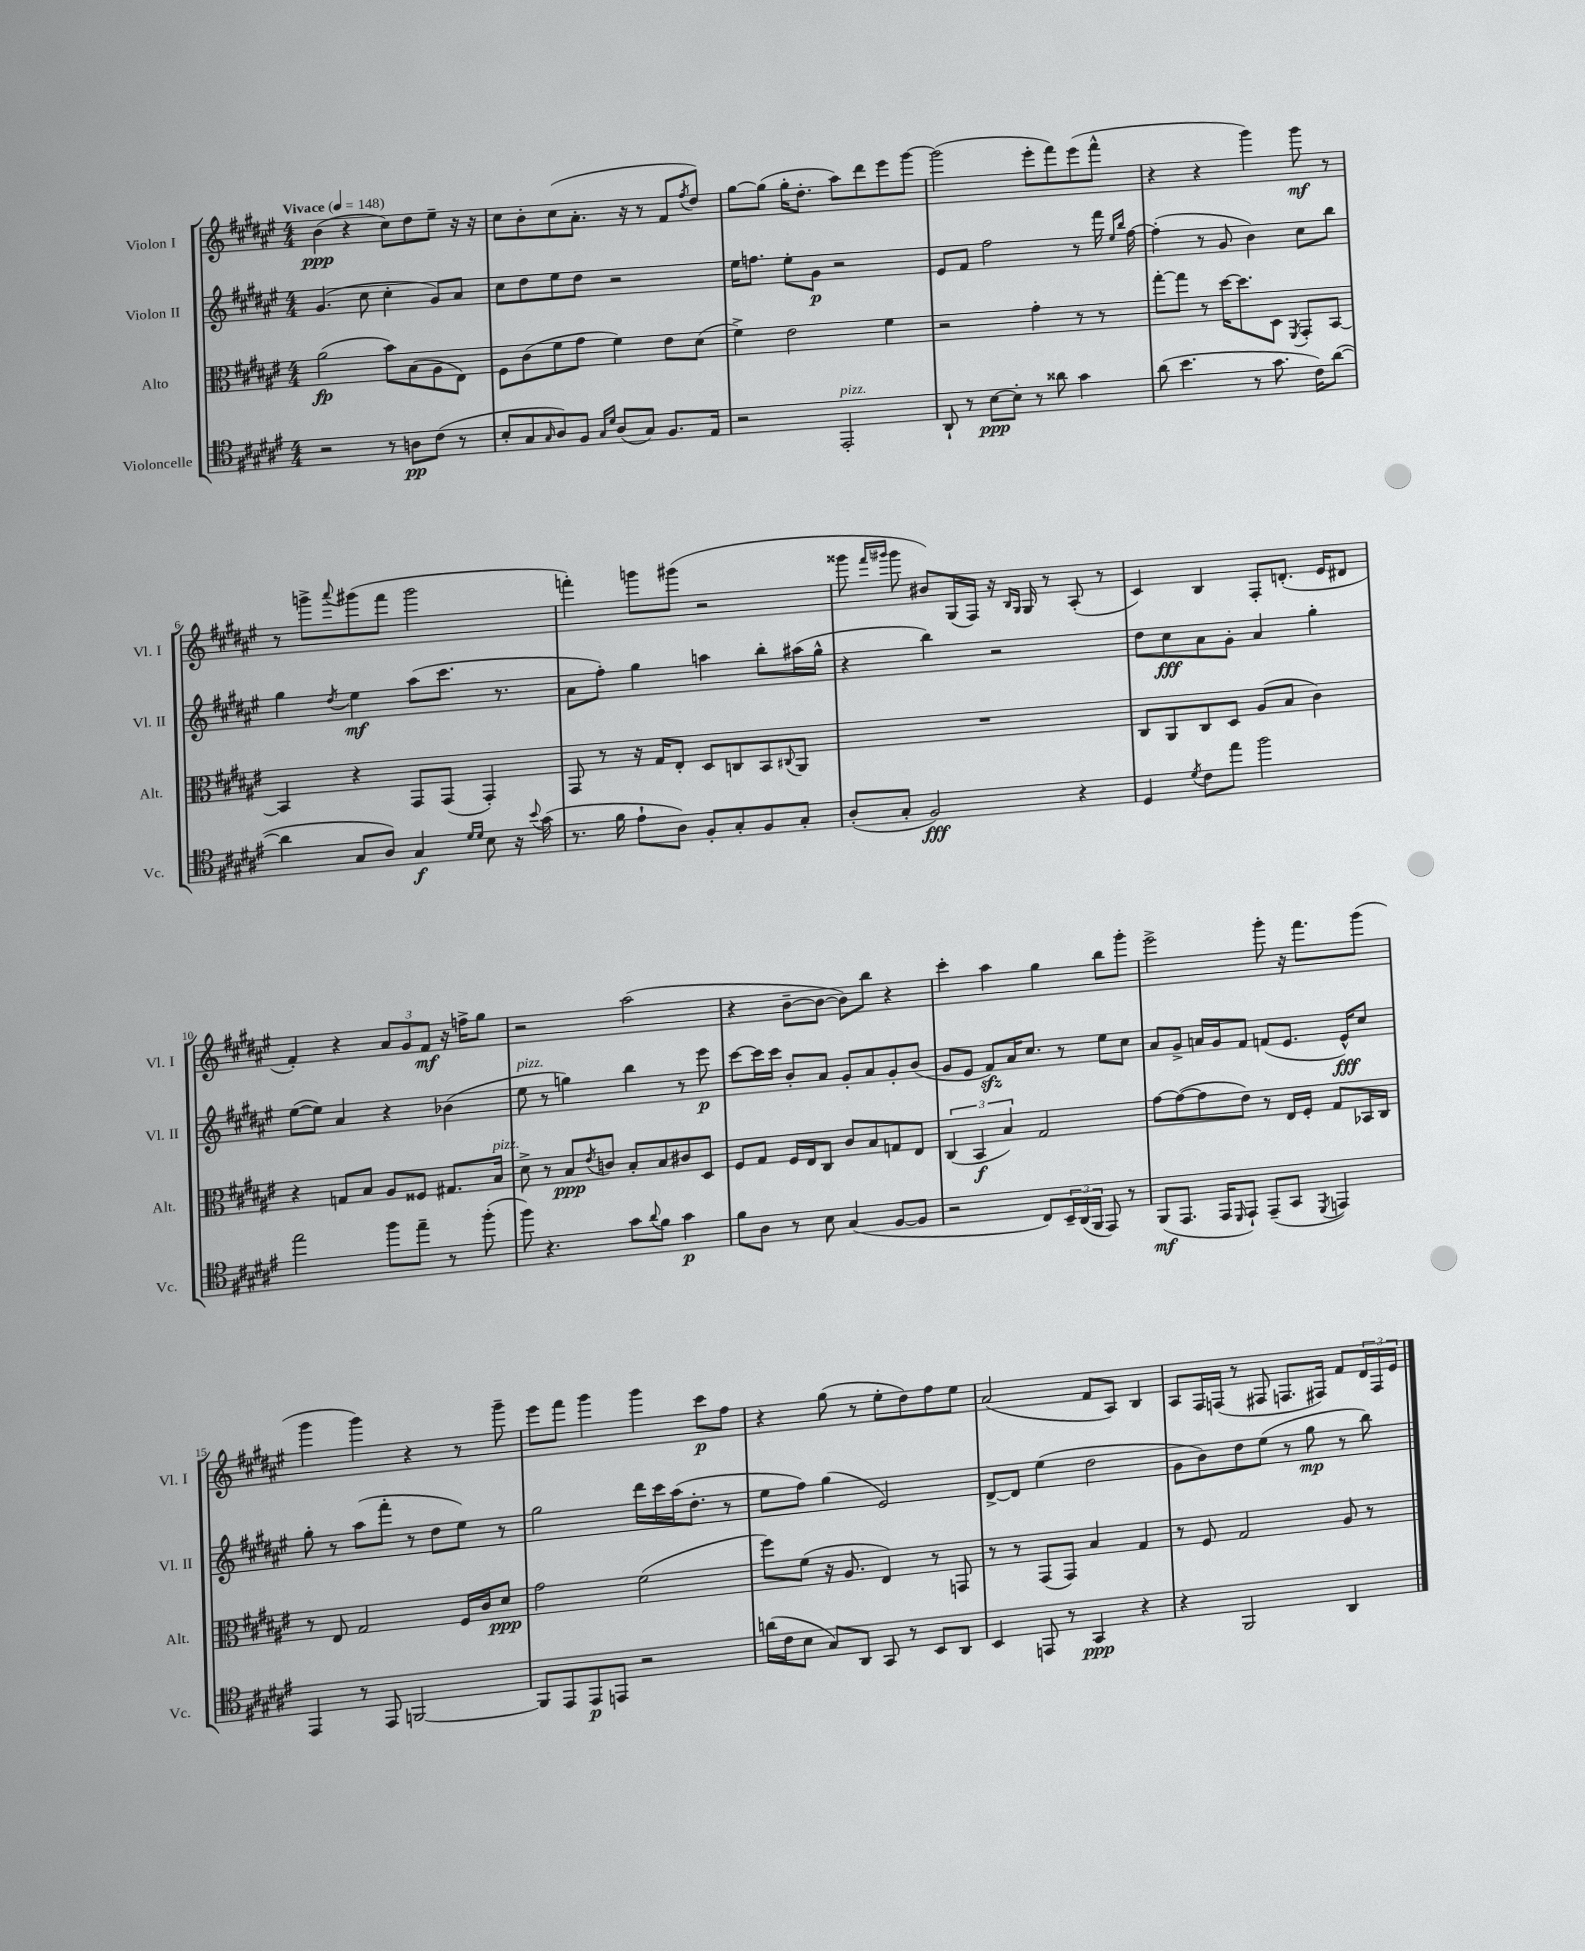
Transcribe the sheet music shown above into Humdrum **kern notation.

**kern	**dynam	**kern	**dynam	**kern	**dynam	**kern	**dynam
*part4	*part4	*part3	*part3	*part2	*part2	*part1	*part1
*staff4	*staff4	*staff3	*staff3	*staff2	*staff2	*staff1	*staff1
*I"Violoncelle	*	*I"Alto	*	*I"Violon II	*	*I"Violon I	*
*I'Vc.	*	*I'Alt.	*	*I'Vl. II	*	*I'Vl. I	*
*clefC4	*	*clefC3	*	*clefG2	*	*clefG2	*
*k[f#c#g#d#a#e#]	*	*k[f#c#g#d#a#e#]	*	*k[f#c#g#d#a#e#]	*	*k[f#c#g#d#a#e#]	*
*M4/4	*	*M4/4	*	*M4/4	*	*M4/4	*
*MM148	*	*MM148	*	*MM148	*	*MM148	*
=1	=1	=1	=1	=1	=1	=1	=1
!	!	!	!	!	!	!LO:TX:a:B:t=Vivace	!
2r	.	(2a#\	fp	(4.g#/	.	(4b\	ppp
.	.	.	.	.	.	4r	.
.	.	.	.	8cc#\	.	.	.
8r	.	8b\L)	.	4cc#'\	.	8cc#\L)	.
8An\L	pp	(8B\	.	.	.	8dd#\	.
(8c#\J	.	8A#\	.	8g#/L)	.	8ee#~\J	.
8r	.	8E#\J)	.	8a#/J	.	16r	.
.	.	.	.	.	.	16r	.
=2	=2	=2	=2	=2	=2	=2	=2
8B'/L	.	8F#\L	.	8cc#\L	.	8cc#\L	.
8G#/	.	(8c#\	.	8dd#\	.	8b'\	.
16qqG#/	.	.	.	.	.	.	.
8A#/)	.	8f#\	.	8ee#\	.	(8cc#\	.
8F#/J	.	8g#\J	.	8dd#\J	.	8.a#'\J	.
16qqG#/LL	.	.	.	.	.	.	.
16qqd#/JJ	.	.	.	.	.	.	.
(8A#/L	.	4f#\)	.	2r	.	.	.
.	.	.	.	.	.	16r	.
8G#/J)	.	.	.	.	.	8r	.
8.F#/L	.	8e#\L	.	.	.	8f#/L	.
.	.	.	.	.	.	8qff#/	.
.	.	(8d#\J	.	.	.	8dd#/J)	.
16E#/Jk	.	.	.	.	.	.	.
=3	=3	=3	=3	=3	=3	=3	=3
2r	.	4f#^\)	.	16ee#\KL	.	[8gg#\L	.
.	.	.	.	8.ffn\J	.	.	.
.	.	.	.	.	.	(8gg#\J]	.
.	.	2e#\	.	8ee#'\L	.	16gg#'\KL	.
.	.	.	.	.	.	8.dd#'\J	.
.	.	.	.	8g#\J	p	.	.
!LO:TX:a:i:t=pizz.	!	!	!	!	!	!	!
2EE#'/	.	.	.	2r	.	8aa#\L)	.
.	.	.	.	.	.	8ddd#\	.
.	.	4f#\	.	.	.	8eee#\	.
.	.	.	.	.	.	[8ggg#\J	.
=4	=4	=4	=4	=4	=4	=4	=4
8AA#`/	.	2r	.	8e#/L	.	(2ggg#\]	.
8r	.	.	.	8f#/J	.	.	.
[8B\L	ppp	.	.	2ff#\	.	.	.
8B'\J]	.	.	.	.	.	.	.
8r	.	4g#'\	.	.	.	8eee#'\L	.
8a##X\	.	.	.	.	.	8fff#\)	.
4g#\	.	8r	.	8r	.	(8eee#\	.
.	.	8r	.	16fff#\	.	8fff#^^\J	.
.	.	.	.	16qqee#/LL	.	.	.
.	.	.	.	16qqbb/JJ	.	.	.
.	.	.	.	[16ff#\	.	.	.
=5	=5	=5	=5	=5	=5	=5	=5
(8a#\	.	[8gg#'\L	.	(4ff#'\]	.	4r	.
4.b\	.	8gg#\J]	.	.	.	.	.
.	.	8r	.	8r	.	4r	.
.	.	[16dd#\KL	.	8g#/	.	.	.
.	.	8.dd#\]	.	.	.	.	.
8r	.	.	.	4b\)	.	4ggg#\)	.
8.g#\	.	8D#\J	.	.	.	.	.
.	.	8qFF#/	.	.	.	.	.
.	.	8GG#'/L	.	8cc#\L	.	8ggg#\	mf
16c#\KL)	.	.	.	.	.	.	.
([8a#\J	.	[8BB/J	.	8bb\J	.	8r	.
!!LO:LB:g=z
=6	=6	=6	=6	=6	=6	=6	=6
4a#\]	.	4BB/]	.	4gg#\	.	8r	.
.	.	.	.	.	.	8gggn^\L	.
.	.	.	.	8qdd#/	.	8qqaaa#/	.
8G#/L	.	4r	.	4ee#\	mf	(8ggg#X\	.
8A#/J)	.	.	.	.	.	8fff#\J	.
4G#/	f	8GG#/L	.	(8aa#\L	.	2ggg#\	.
.	.	(8GG#/J	.	8.ccc#\J	.	.	.
16qqd#/LL	.	.	.	.	.	.	.
16qqd#/JJ	.	.	.	.	.	.	.
8B\	.	4GG#'/)	.	.	.	.	.
.	.	.	.	8.r	.	.	.
16r	.	.	.	.	.	.	.
8qqb/	.	.	.	.	.	.	.
(16g#\	.	.	.	.	.	.	.
=7	=7	=7	=7	=7	=7	=7	=7
8.r	.	8GG#/	.	8a#\L	.	4fffn'\)	.
.	.	8r	.	8ff#'\J)	.	.	.
16f#\	.	.	.	.	.	.	.
8e#`\L	.	16r	.	4gg#\	.	8gggn\L	.
.	.	16G#/KL	.	.	.	.	.
8A#\J)	.	8E#'/J	.	.	.	(8ggg#X\J	.
8F#'/L	.	8D#/L	.	4aan\	.	2r	.
8G#'/	.	8Cn/	.	.	.	.	.
8F#/	.	8BB/	.	8bb'\L	.	.	.
.	.	8qqC#X/	.	.	.	.	.
8G#'/J	.	8AA#/J	.	(16aa#X\L	.	.	.
.	.	.	.	16gg#^^\JJ	.	.	.
=8	=8	=8	=8	=8	=8	=8	=8
(8A#'/L	.	1r	.	4r	.	8ggg##X\	.
.	.	.	.	.	.	16qqfff#/LL	.
.	.	.	.	.	.	16qqggg#X/JJ	.
8G#'/J	.	.	.	.	.	8ggg#\	.
2F#/)	fff	.	.	4bb\)	.	8b#X/L)	.
.	.	.	.	.	.	(16G#/L	.
.	.	.	.	.	.	16F#/JJ)	.
.	.	.	.	2r	.	16r	.
.	.	.	.	.	.	16qqB/LL	.
.	.	.	.	.	.	16qqG#/JJ	.
.	.	.	.	.	.	16G#/	.
.	.	.	.	.	.	8r	.
4r	.	.	.	.	.	(8A#'/	.
.	.	.	.	.	.	8r	.
=9	=9	=9	=9	=9	=9	=9	=9
4D#/	.	8C#/L	.	8dd#\L	.	4c#/)	.
.	.	8AA#/	.	8cc#\	fff	.	.
8qd#/	.	.	.	.	.	.	.
8c#\L	.	8C#/	.	8a#\	.	4B/	.
8ee#\J	.	8D#/J	.	8g#'\J	.	.	.
2ff#\	.	(8A#/L	.	4a#/	.	8F#'/L	.
.	.	8B/J	.	.	.	(8.dn'/J	.
.	.	4c#\)	.	4gg#'\	.	.	.
.	.	.	.	.	.	16e#/KL	.
.	.	.	.	.	.	8d#X/J	.
!!LO:LB:g=z
=10	=10	=10	=10	=10	=10	=10	=10
2ee#\	.	4r	.	([8ee#\L	.	4f#'/)	.
.	.	.	.	8ee#\J])	.	.	.
.	.	8Gn/L	.	4a#/	.	4r	.
.	.	8B/J	.	.	.	.	.
8ff#\L	.	8A#/L	.	4r	.	12a#/L	.
.	.	.	.	.	.	12g#/	.
8ee#~\J	.	8F##X/J	.	.	.	.	.
.	.	.	.	.	.	12f#/J	mf
8r	.	8.G#X/L	.	(4b-X\	.	16r	.
.	.	.	.	.	.	16ffn^\KL	.
(8ff#'\	.	.	.	.	.	8gg#\J	.
!	!	!LO:TX:a:i:t=pizz.	!	!	!	!	!
.	.	16B/Jk	.	.	.	.	.
=11	=11	=11	=11	=11	=11	=11	=11
!	!	!	!	!LO:TX:a:i:t=pizz.	!	!	!
8ff#\)	.	8d#^\	.	8ee#\	.	2r	.
4.r	.	8r	.	8r	.	.	.
.	.	8B/L	ppp	4ggn\)	.	.	.
.	.	8qe#/	.	.	.	.	.
.	.	8cn/J	.	.	.	.	.
8g#\L	.	8B'/L	.	4bb\	.	(2aa#\	.
8qqa#/	.	.	.	.	.	.	.
8f#\J	.	8B/	.	.	.	.	.
4g#\	p	8c#X/	.	8r	.	.	.
.	.	8D#/J	.	8eee#\	p	.	.
=12	=12	=12	=12	=12	=12	=12	=12
8f#\L	.	8F#/L	.	[8ccc#\L	.	4r	.
8A#\J	.	8G#/J	.	16ccc#\L]	.	.	.
.	.	.	.	16ccc#\JJ	.	.	.
8r	.	16F#/LL	.	8b'/L	.	[8b~\L	.
.	.	16E#/J	.	.	.	.	.
8B\	.	8C#/J	.	8a#/J	.	8b\J_	.
(4G#/	.	8c#/L	.	8g#'/L	.	8b\L])	.
.	.	8B/	.	8a#/	.	8bb\J	.
[8F#/L	.	8Gn/	.	8g#'/	.	4r	.
8F#/J]	.	8E#/J	.	(8b/J	.	.	.
=13	=13	=13	=13	=13	=13	=13	=13
2r	.	(6C#/	.	8g#/L	.	4ccc#'\	.
.	.	.	.	8e#/J	.	.	.
.	.	6BB/	f	.	.	.	.
.	.	.	.	8f#zz/L)	.	4aa#\	.
.	.	6B/)	.	.	.	.	.
.	.	.	.	16a#/K	.	.	.
.	.	.	.	8.cc#/J	.	.	.
8C#/L)	.	2G#/	.	.	.	4gg#\	.
24BB~/L	.	.	.	8r	.	.	.
(24AA#/	.	.	.	.	.	.	.
24FF#/JJ	.	.	.	.	.	.	.
8EE#/)	.	.	.	8ee#\L	.	8bb\L	.
8r	.	.	.	8cc#\J	.	8ggg#'\J	.
=14	=14	=14	=14	=14	=14	=14	=14
(8FF#/L	mf	[8g#\L	.	8a#/L	.	2eee#^\	.
8.EE#/J	.	(8g#\_	.	8g#^/J	.	.	.
.	.	8g#\]	.	16an/LL	.	.	.
16EE#/KL	.	.	.	16g#/J	.	.	.
16qqDD#/	.	.	.	.	.	.	.
8EE#`/J)	.	8e#\J)	.	8f#/J	.	.	.
(8EE#~/L	.	8r	.	(8fn/L	.	8ggg#'\	.
8GG#/J	.	16E#/LL	.	8.e#/J	.	16r	.
.	.	16F#'/JJ	.	.	.	8.fff#\L	.
8qDD#/	.	.	.	.	.	.	.
4EEn/)	.	8G#/L	.	.	.	.	.
.	.	.	.	16e#^^/KL)	fff	.	.
.	.	16BB-X/L	.	8cc#/J	.	(8ggg#\J	.
.	.	16C#/JJ	.	.	.	.	.
!!LO:LB:g=z
=15	=15	=15	=15	=15	=15	=15	=15
4EE#/	.	8r	.	8gg#'\	.	4ggg#\	.
.	.	8E#/	.	8r	.	.	.
8r	.	2G#/	.	(8aa#\L	.	4ggg#\)	.
8EE#/	.	.	.	8fff#'\J	.	.	.
[2FFn/	.	.	.	8r	.	4r	.
.	.	.	.	8dd#\L	.	.	.
.	.	16F#/LL	.	8ee#\J)	.	8r	.
.	.	16c#/J	.	.	.	.	.
.	.	8d#/J	ppp	8r	.	8ggg#~\	.
=16	=16	=16	=16	=16	=16	=16	=16
8FF/L]	.	2g#\	.	2gg#\	.	8eee#\L	.
8EE#/	.	.	.	.	.	8fff#\J	.
8EE#/	p	.	.	.	.	4ggg#\	.
8EEn/J	.	.	.	.	.	.	.
2r	.	(2f#\	.	16ddd#\LL	.	4ggg#\	.
.	.	.	.	16ccc#\	.	.	.
.	.	.	.	(16aa#\J	.	.	.
.	.	.	.	8.dd#'\J	.	.	.
.	.	.	.	.	.	8ccc#\L	p
.	.	.	.	8r	.	8ff#\J	.
=17	=17	=17	=17	=17	=17	=17	=17
(16an\LL	.	8ff#\L)	.	8ee#\L	.	4r	.
16c#\J	.	.	.	.	.	.	.
8B\J	.	(8f#\J	.	8ff#\J)	.	.	.
8G#/L)	.	16r	.	(4gg#\	.	(8gg#\	.
.	.	8.A#/	.	.	.	.	.
8AA#/J	.	.	.	.	.	8r	.
8GG#/	.	4E#/)	.	2e#/)	.	8ee#'\L	.
8r	.	.	.	.	.	8dd#\)	.
8BB/L	.	8r	.	.	.	8ff#\	.
8AA#/J	.	8GGn/	.	.	.	8ee#\J	.
=18	=18	=18	=18	=18	=18	=18	=18
4BB/	.	8r	.	[8d#^/L	.	(2a#/	.
.	.	8r	.	8d#/J]	.	.	.
8EEn/	.	(8GG#/L	.	(4ee#\	.	.	.
8r	.	8GG#/J)	.	.	.	.	.
4GG#/	ppp	4B/	.	2dd#\	.	8f#/L	.
.	.	.	.	.	.	8A#/J)	.
4r	.	4G#/	.	.	.	4B/	.
=19	=19	=19	=19	=19	=19	=19	=19
4r	.	8r	.	8g#\L	.	8A#/L	.
.	.	8F#/	.	8b\)	.	16F#/L	.
.	.	.	.	.	.	(16Fn/JJ	.
2FF#/	.	2G#/	.	8dd#\	.	8r	.
.	.	.	.	(8ee#\J	.	8F#X/	.
.	.	.	.	8r	.	8.Fn/L	.
.	.	.	.	8gg#\	mp	.	.
.	.	.	.	.	.	16F#X/Jk)	.
4AA#/	.	8A#/	.	8r	.	8f#/L	.
.	.	8r	.	8bb\)	.	24d#/L	.
.	.	.	.	.	.	24F#/	.
.	.	.	.	.	.	24e#/JJ	.
==	==	==	==	==	==	==	==
*-	*-	*-	*-	*-	*-	*-	*-
